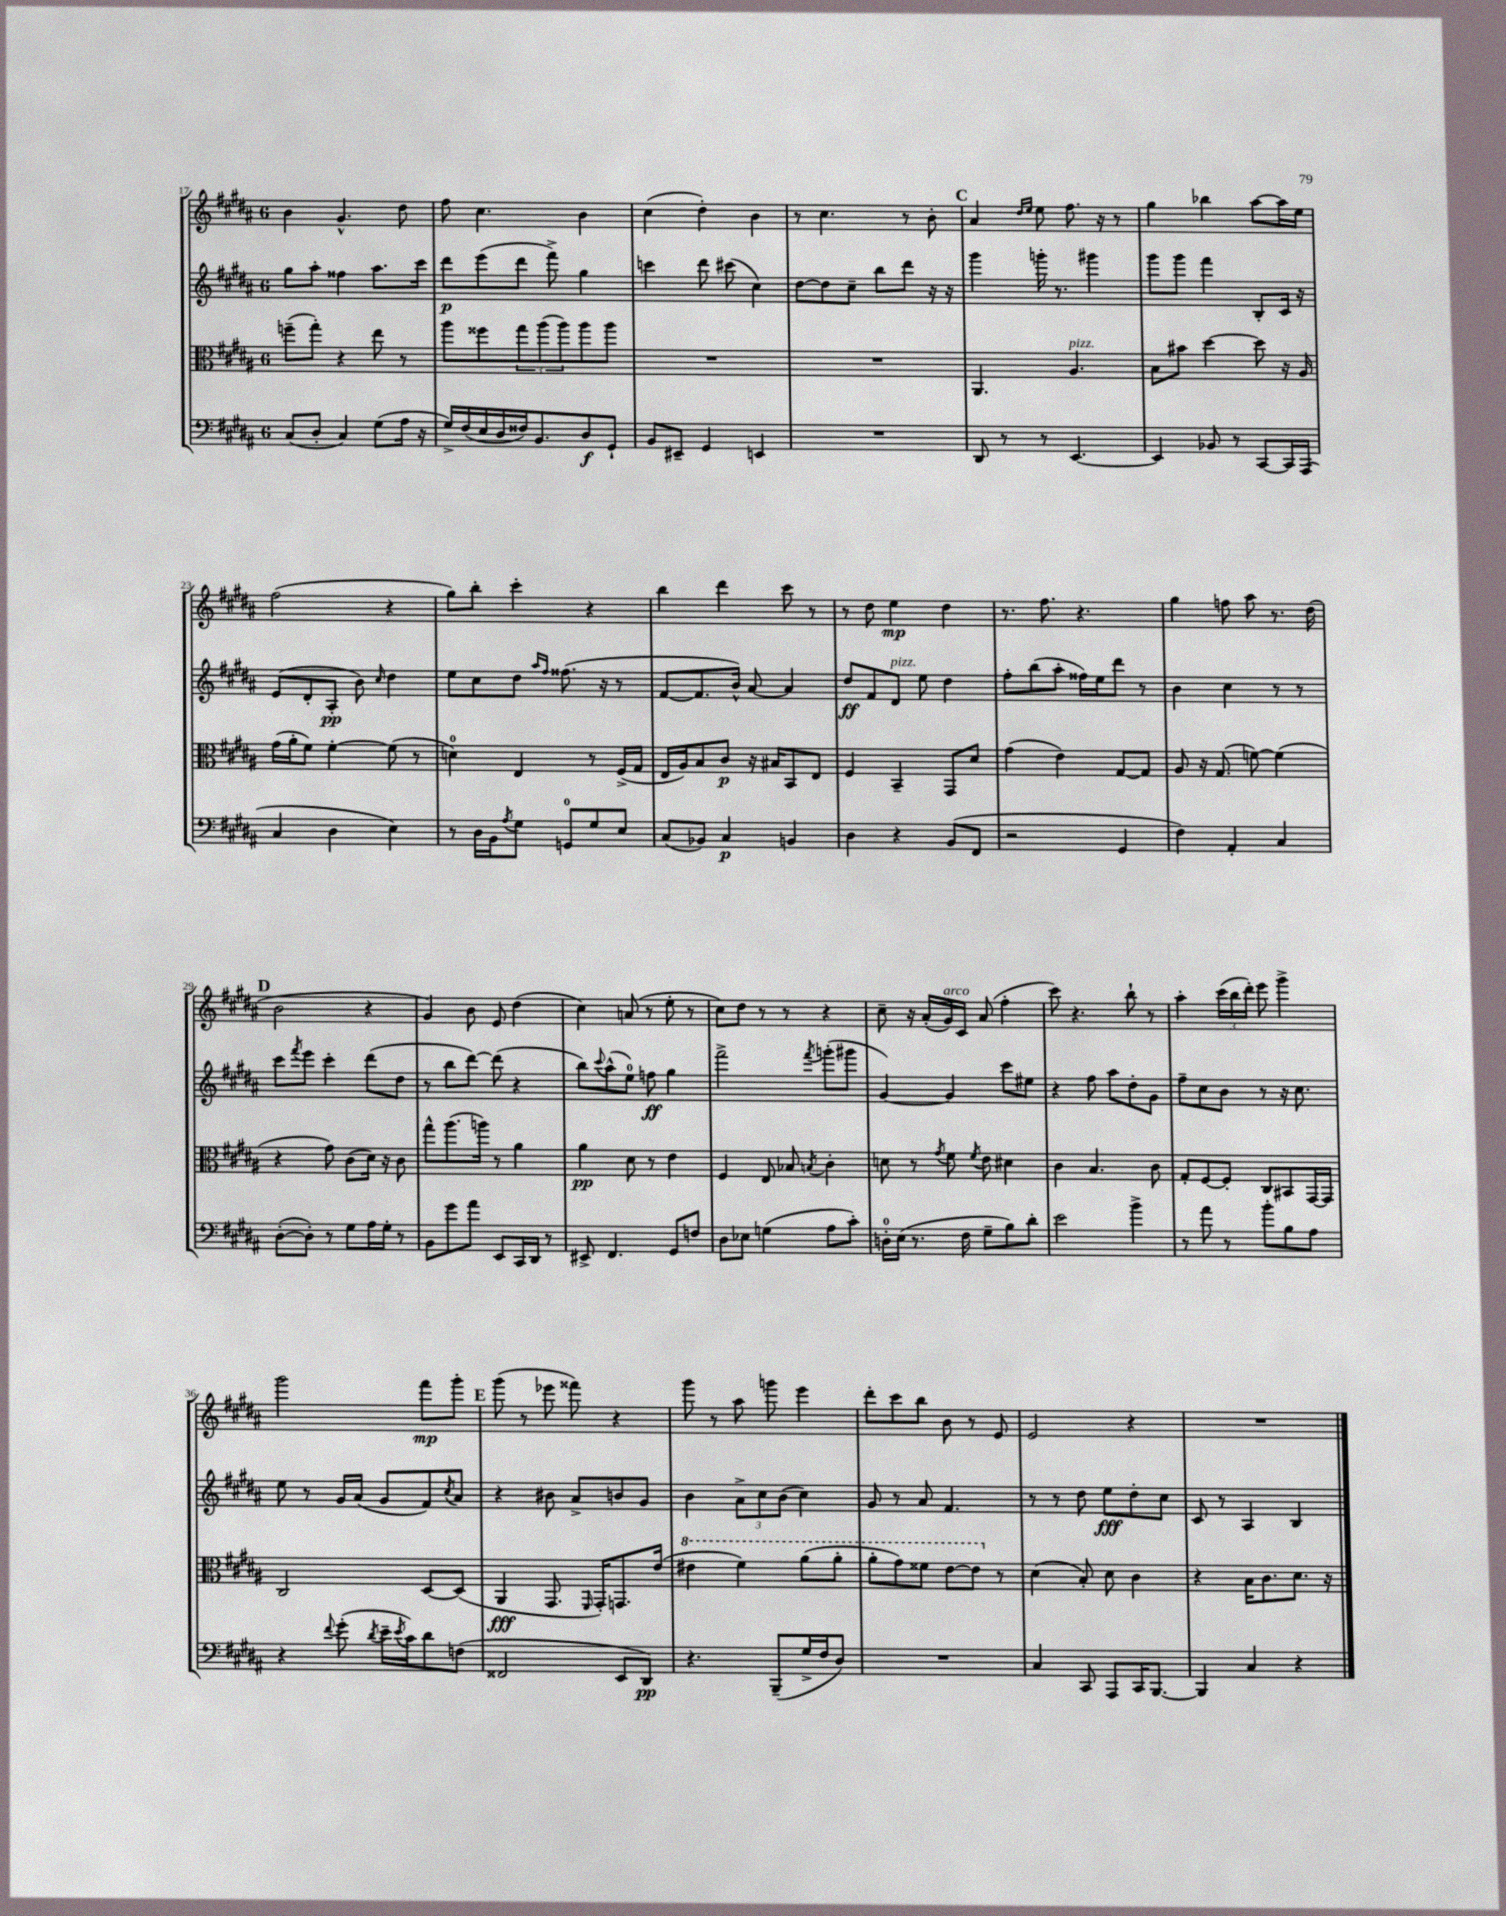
<<
\new StaffGroup <<
\new Staff = "s0" {
    \clef treble \key b \major \once \override Staff.TimeSignature.style = #'single-digit \time 6/8
    b'4 gis'4.-^ dis''8 |
    fis''8 cis''4. b'4 |
    cis''4( dis''4-.) b'4 |
    r8 cis''4. r8 b'8-. |
    \mark \markup { \bold "C" } ais'4 \grace { dis''16 e''16 } e''8 fis''8. r16 r8 |
    gis''4 bes''4 ais''8~ ais''16 e''16 |
    fis''2( r4 |
    gis''8) b''8-. cis'''4-. r4 |
    b''4 dis'''4 cis'''8 r8 |
    r8 dis''8 e''4\mp dis''4 |
    r8. fis''8. r4. |
    gis''4 f''8 ais''8 r8. dis''16( |
    \mark \markup { \bold "D" } b'2 r4 |
    gis'4) b'8 e'8 dis''4( |
    cis''4) a'8( r8 e''8-. r8 |
    cis''8) dis''8 r8 r8 r4 |
    cis''8-- r16 ais'16-.( gis'16^\markup { \italic "arco" }) cis'16 ais'8( fis''4-. |
    cis'''8) r4. b''8-! r8 |
    ais''4-. \tuplet 3/2 { cis'''16( b''16 dis'''16-.) } e'''8 gis'''4-> |
    gis'''2 fis'''8\mp gis'''8-. |
    \mark \markup { \bold "E" } gis'''8( r8 ees'''8 fisis'''8) r4 |
    gis'''8 r8 ais''8 g'''8 e'''4 |
    dis'''8-. cis'''8 b''8 b'8 r8 e'8 |
    e'2 r4 |
    R2. \bar "|." |
}
\new Staff = "s1" {
    \clef treble \key b \major \once \override Staff.TimeSignature.style = #'single-digit \time 6/8
    gis''8 ais''8-. fisis''4 ais''8. cis'''16 |
    dis'''8\p e'''8( dis'''8 fis'''8->) gis''4 |
    c'''4 dis'''8 cis'''8( cis''4) |
    dis''8~ dis''8 cis''8-- b''8 dis'''8 r16 r16 |
    \mark \markup { \bold "C" } gis'''4 g'''16-. r8. gis'''4 |
    gis'''8 gis'''8 fis'''4 b8-. cis'16 r16 |
    e'8( dis'8-. ais8-.\pp b'8) \grace { cis''16 } dis''4 |
    e''8 cis''8 dis''8 \grace { ais''16 fis''16 } fisis''8.( r16 r8 |
    fis'8~ fis'8. b'16-^) ais'8~ ais'4 |
    dis''8\ff fis'8 dis'8^\markup { \italic "pizz." } e''8 dis''4 |
    fis''8-. b''8( ais''8-. fisis''16) e''16 dis'''8 r8 |
    b'4 cis''4 r8 r8 |
    \mark \markup { \bold "D" } cis'''8 \acciaccatura { fis'''8 } e'''8 cis'''4-. dis'''8( dis''8 |
    r8 b''8 dis'''8~) dis'''8( r4 |
    b''8) \appoggiatura { cis'''8 } ais''8-^( e''8-0) f''8\ff gis''4 |
    fis'''2-> \acciaccatura { fis'''8 } g'''8-.( gis'''8 |
    gis'4~) gis'4 cis'''8 eis''8 |
    r4 fis''8 ais''8 dis''8-. gis'8 |
    fis''8-- cis''8 b'8 r8 r16 cis''8. |
    e''8 r8 gis'16 ais'16( gis'8 fis'8) \acciaccatura { cis''8 } ais'8 |
    \mark \markup { \bold "E" } r4 bis'8 ais'8-> b'8 gis'8 |
    b'4 \tuplet 3/2 { ais'8-> cis''8 b'8( } cis''4) |
    gis'8 r8 ais'8 fis'4. |
    r8 r8 dis''8 e''8\fff dis''8-. cis''8 |
    cis'8 r8 ais4 b4 \bar "|." |
}
\new Staff = "s2" {
    \clef alto \key b \major \once \override Staff.TimeSignature.style = #'single-digit \time 6/8
    f''8--( gis''8-.) r4 e''8 r8 |
    ais''8 fisis''8 \tuplet 3/2 { gis''8 ais''8( ais''8) } ais''8 ais''8 |
    R2. |
    R2. |
    \mark \markup { \bold "C" } ais,4. ais4.^\markup { \italic "pizz." } |
    b8 bis'8 dis''4~ dis''8 r16 ais16 |
    gis'16( ais'16-. fis'8) fis'4~-. fis'8( r8 |
    d'4-0) e4 r8 fis16->( gis16 |
    e16 ais16) b8 cis'8\p r16 bis16 b,8 e8 |
    fis4 b,4-- gis,8 dis'8 |
    gis'4( e'4) gis8~ gis8 |
    ais8 r16 gis8.( f'8~) f'4( |
    \mark \markup { \bold "D" } r4 gis'8) cis'8( dis'16) r16 cis'8 |
    gis''8-^ ais''8.( a''16) r8 ais'4 |
    ais'4\pp dis'8 r8 e'4 |
    fis4 e8 bes8 \acciaccatura { b8 } cis'4-. |
    d'8 r8 \acciaccatura { gis'8 } fis'8 \acciaccatura { fis'8 } e'8 dis'4 |
    cis'4 b4. cis'8 |
    gis8-. fis8~ fis8-. cis8 bis,8 gis,16~ gis,16 |
    cis2 dis8~ dis8( |
    \mark \markup { \bold "E" } ais,4\fff gis,8. \grace { fis,16 } gis,16-.) g,8. e'16( |
    \ottava #1 eis''4 fis''4) ais''8( ais''8-. |
    ais''8-. gis''8) fisis''8 e''8~ e''8 \ottava #0 r8 |
    dis'4( b8-.) dis'8 cis'4 |
    r4 b16 cis'8. dis'8. r16 \bar "|." |
}
\new Staff = "s3" {
    \clef bass \key b \major \once \override Staff.TimeSignature.style = #'single-digit \time 6/8
    cis8( dis8-. cis4) gis8( ais16 r16 |
    gis16->) fis16( e16 dis16 fisis16) b,8. dis8\f gis,8-! |
    b,8 eis,8-- gis,4 e,4 |
    R2. |
    \mark \markup { \bold "C" } dis,8 r8 r8 e,4.~ |
    e,4 bes,8 r8 cis,8~ cis,16 ais,,16( |
    cis4 dis4 e4) |
    r8 dis16 b,16 \acciaccatura { ais8 } gis8 g,8-0 gis8 e8 |
    cis8( bes,8) cis4\p b,4 |
    dis4 r4 b,8( fis,8 |
    r2 gis,4 |
    fis4) ais,4-. cis4 |
    \mark \markup { \bold "D" } dis8~-.( dis8-.) r8 gis8 ais16 gis16-. r8 |
    b,8 gis'8 ais'8 e,8 cis,16 dis,16 r8 |
    eis,8-> fis,4. gis,8 f8 |
    dis8 ees8 g4( ais8 cis'8-.) |
    d16-0-. e16( r8. fis16 gis8-- b8) dis'8-. |
    e'2 b'4-> |
    r8 ais'8 r8 b'8-. b8 ais8 |
    r4 \appoggiatura { fis'8 } gis'8-.( \acciaccatura { dis'8 } e'16-- \acciaccatura { e'8 } cis'16) dis'8 f8( |
    \mark \markup { \bold "E" } fisis,2 e,8 dis,8\pp) |
    r4. b,,8--( gis16-> fis16 dis8) |
    R2. |
    cis4 cis,8 ais,,8 cis,16 b,,8.~ |
    b,,4 cis4 r4 \bar "|." |
}
>>
>>
\layout { \context { \Score currentBarNumber = #17 } }
